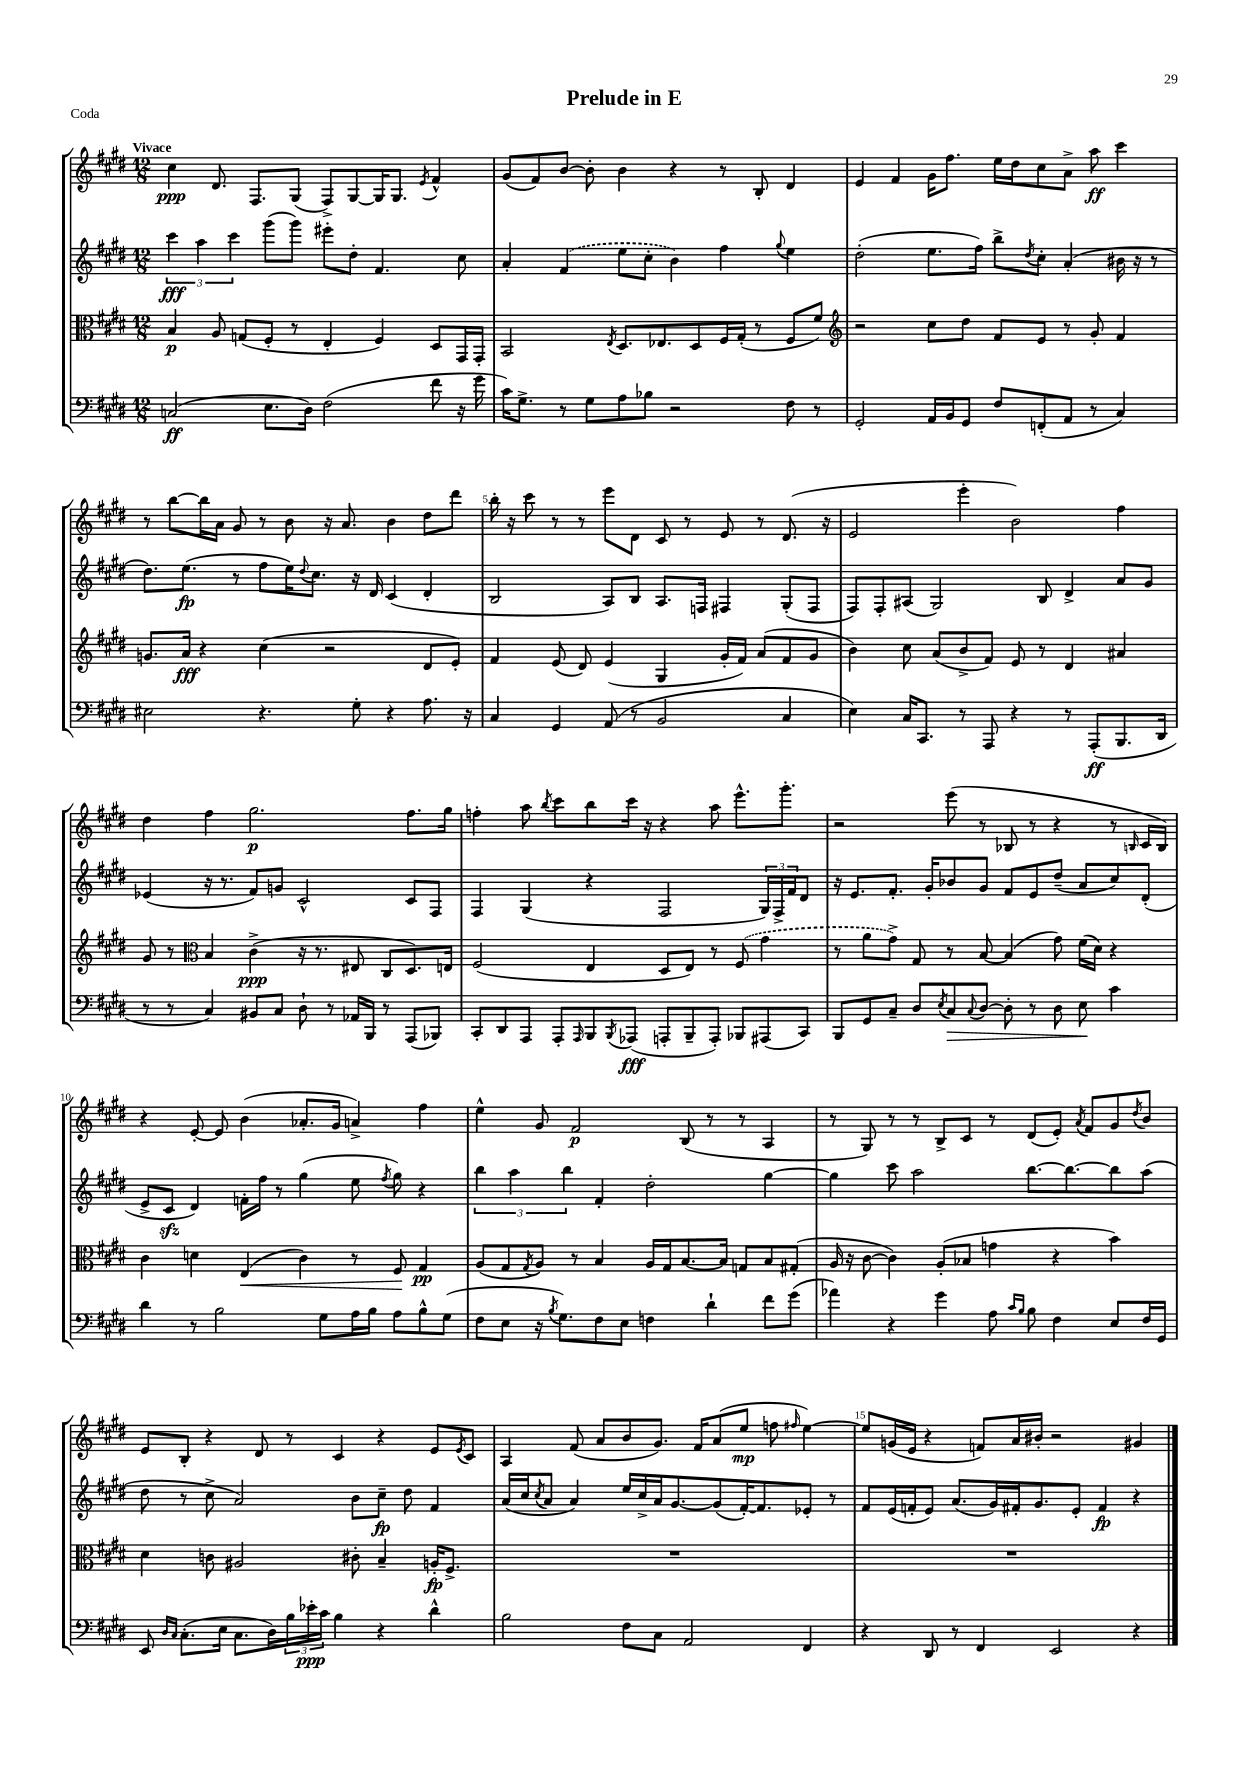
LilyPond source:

\header { title = "Prelude in E" piece = "Coda" }
<<
\new StaffGroup <<
\new Staff = "s0" {
    \clef treble \key e \major \numericTimeSignature \time 12/8 \tempo "Vivace"
    cis''4\ppp dis'8. fis8. gis8( fis8->) gis8~ gis16 gis8. \acciaccatura { e'8 } fis'4-^ |
    gis'8( fis'8) b'8~ b'8-. b'4 r4 r8 b8-. dis'4 |
    e'4 fis'4 gis'16 fis''8. e''16 dis''16 cis''8 a'8-> a''8\ff cis'''4 |
    r8 b''8~ b''16 a'16 gis'8 r8 b'8 r16 a'8. b'4 dis''8 dis'''8 |
    b''16-. r16 cis'''8 r8 r8 e'''8 dis'8 cis'8 r8 e'8 r8 dis'8.( r16 |
    e'2 e'''4-. b'2) fis''4 |
    dis''4 fis''4 gis''2.\p fis''8. gis''16 |
    f''4-. a''8 \acciaccatura { b''8 } cis'''8 b''8 cis'''16 r16 r4 a''8 e'''8.-^ gis'''8.-. |
    r2 e'''8( r8 bes8 r8 r4 r8 \grace { b16 } cis'16 b16) |
    r4 e'8~-. e'8 b'4( aes'8.-. gis'16 a'4->) fis''4 |
    e''4-^ gis'8 fis'2\p b8( r8 r8 a4 |
    r8 gis8) r8 r8 b8-> cis'8 r8 dis'8( e'8-.) \acciaccatura { a'8 } fis'8 gis'8 \acciaccatura { dis''8 } b'8 |
    e'8 b8-. r4 dis'8 r8 cis'4 r4 e'8 \acciaccatura { e'8 } cis'8 |
    a4 fis'8( a'8 b'8 gis'8.) fis'16 a'8( e''8\mp f''8 \grace { fis''16 } e''4~) |
    e''8 g'16( e'16 r4 f'8) a'16 bis'16-. r2 gis'4 \bar "|." |
}
\new Staff = "s1" {
    \clef treble \key e \major \numericTimeSignature \time 12/8
    \tuplet 3/2 { cis'''4\fff a''4 cis'''4 } gis'''8( gis'''8) eis'''8-. dis''8-. fis'4. cis''8 |
    a'4-. \once \slurDashed fis'4( e''8 cis''8-. b'4) fis''4 \appoggiatura { gis''8 } e''4 |
    dis''2-.( e''8. fis''16) b''8-> \acciaccatura { dis''8 } cis''8-. a'4-.( bis'16 r16 r8 |
    dis''8.) e''8.\fp( r8 fis''8 e''16) \appoggiatura { dis''8 } cis''8. r16 dis'16 cis'4( dis'4-. |
    b2 a8) b8 a8. f16 fis4 gis8-.( fis8 |
    fis8) fis8-. ais8( gis2) b8 dis'4-> a'8 gis'8 |
    ees'4( r16 r8. fis'8) g'8 cis'2-^ cis'8 fis8 |
    fis4 gis4( r4 fis2 \tuplet 3/2 { gis16) fis16-> fis'16 } dis'8 |
    r16 e'8. fis'8.-. gis'16-. bes'8 gis'8 fis'8 e'8 dis''8--( a'8 cis''8) dis'8-.( |
    e'8-> cis'8\sfz dis'4) f'16-. fis''16 r8 gis''4( e''8 \acciaccatura { fis''8 } gis''8) r4 |
    \tuplet 3/2 { b''4 a''4 b''4 } fis'4-. dis''2-. gis''4~ |
    gis''4 cis'''8 a''2 b''8.~ b''8.~ b''8 a''8( |
    dis''8 r8 cis''8-> a'2) b'8 cis''8--\fp dis''8 fis'4 |
    a'16( cis''16 \acciaccatura { cis''8 } a'8 a'4) e''16 cis''16-> a'16 gis'8.~ gis'8( fis'16~-.) fis'8. ees'8-. r8 |
    fis'8 e'16( f'16-. e'8) a'8.( gis'16) fis'16-. gis'8. e'8-. fis'4\fp r4 \bar "|." |
}
\new Staff = "s2" {
    \clef alto \key e \major \numericTimeSignature \time 12/8
    b4\p a8 g8( fis8-. r8 e4-. fis4) dis8 gis,16 gis,16-. |
    b,2 \acciaccatura { e8 } dis8. ees8. dis8 fis16 gis16-.( r8 fis8 fis'8) |
    \clef treble r2 cis''8 dis''8 fis'8 e'8 r8 gis'8-. fis'4 |
    g'8. a'16\fff r4 cis''4( r2 dis'8 e'8-.) |
    fis'4 e'8( dis'8) e'4( gis4 gis'16-. fis'16) a'8( fis'8 gis'8 |
    b'4) cis''8 a'8( b'8-> fis'8) e'8 r8 dis'4 ais'4 |
    gis'8 r8 \clef alto b4 cis'4->\ppp( r16 r8. eis8 cis8 dis8.) e16 |
    fis2( e4 dis8 e8) r8 \once \slurDashed fis8( gis'4 |
    r8 a'8 gis'8->) gis8 r8 b8~ b4( gis'8) fis'16( dis'16) r4 |
    cis'4 d'4 e4\<( cis'4) r8 fis8\! gis4\pp |
    a8( gis8 \acciaccatura { gis8 } a8) r8 b4 a16 gis16 b8.~ b16 g8 b8 gis8-.( |
    a16 r16 cis'8~ cis'4) a8-.( bes8 g'4 r4 b'4) |
    dis'4 c'8 ais2 cis'8-. b4-- a16-.\fp fis8.-> |
    R1. |
    R1. \bar "|." |
}
\new Staff = "s3" {
    \clef bass \key e \major \numericTimeSignature \time 12/8
    c2\ff( e8. dis16) fis2( fis'8 r16 gis'16 |
    cis'16) gis8.-> r8 gis8 a8 bes8 r2 fis8 r8 |
    gis,2-. a,16 b,16 gis,8 fis8 f,8-.( a,8 r8 cis4) |
    eis2 r4. gis8-. r4 a8. r16 |
    cis4 gis,4 a,8( r8 b,2 cis4 |
    e4) cis16 cis,8. r8 a,,8 r4 r8 a,,8-.\ff( b,,8. dis,16 |
    r8 r8 cis4) bis,8 cis8 dis8-! r8 aes,16 b,,16 r8 a,,8( bes,,8) |
    cis,8-. dis,8 a,,8 a,,8-. \grace { a,,16 } b,,8 \acciaccatura { b,,8 } aes,,8\fff( a,,8-. b,,8-- a,,8-.) bes,,8 ais,,8( cis,8) |
    b,,8 gis,8 cis8-- dis8 \acciaccatura { e8 } cis8\> \appoggiatura { cis8 } dis8~ dis8-. r8 dis8 e8\! cis'4 |
    dis'4 r8 b2 gis8 a16 b16 a8 b8-^ gis8( |
    fis8 e8 r16 \acciaccatura { b8 } gis8.) fis8 e8 f4 dis'4-! fis'8 gis'8( |
    aes'4) r4 gis'4 a8 \grace { cis'16 b16 } b8 fis4 e8 fis16 gis,16 |
    e,8 \grace { dis16 cis16 } cis8.-.( e16 cis8. dis16) \tuplet 3/2 { b16 ees'16-.\ppp cis'16 } b4 r4 dis'4-^ |
    b2 fis8 cis8 a,2 fis,4 |
    r4 dis,8 r8 fis,4 e,2 r4 \bar "|." |
}
>>
>>
\layout { \context { \Score \override BarNumber.break-visibility = ##(#f #t #t) barNumberVisibility = #(every-nth-bar-number-visible 5) } }
